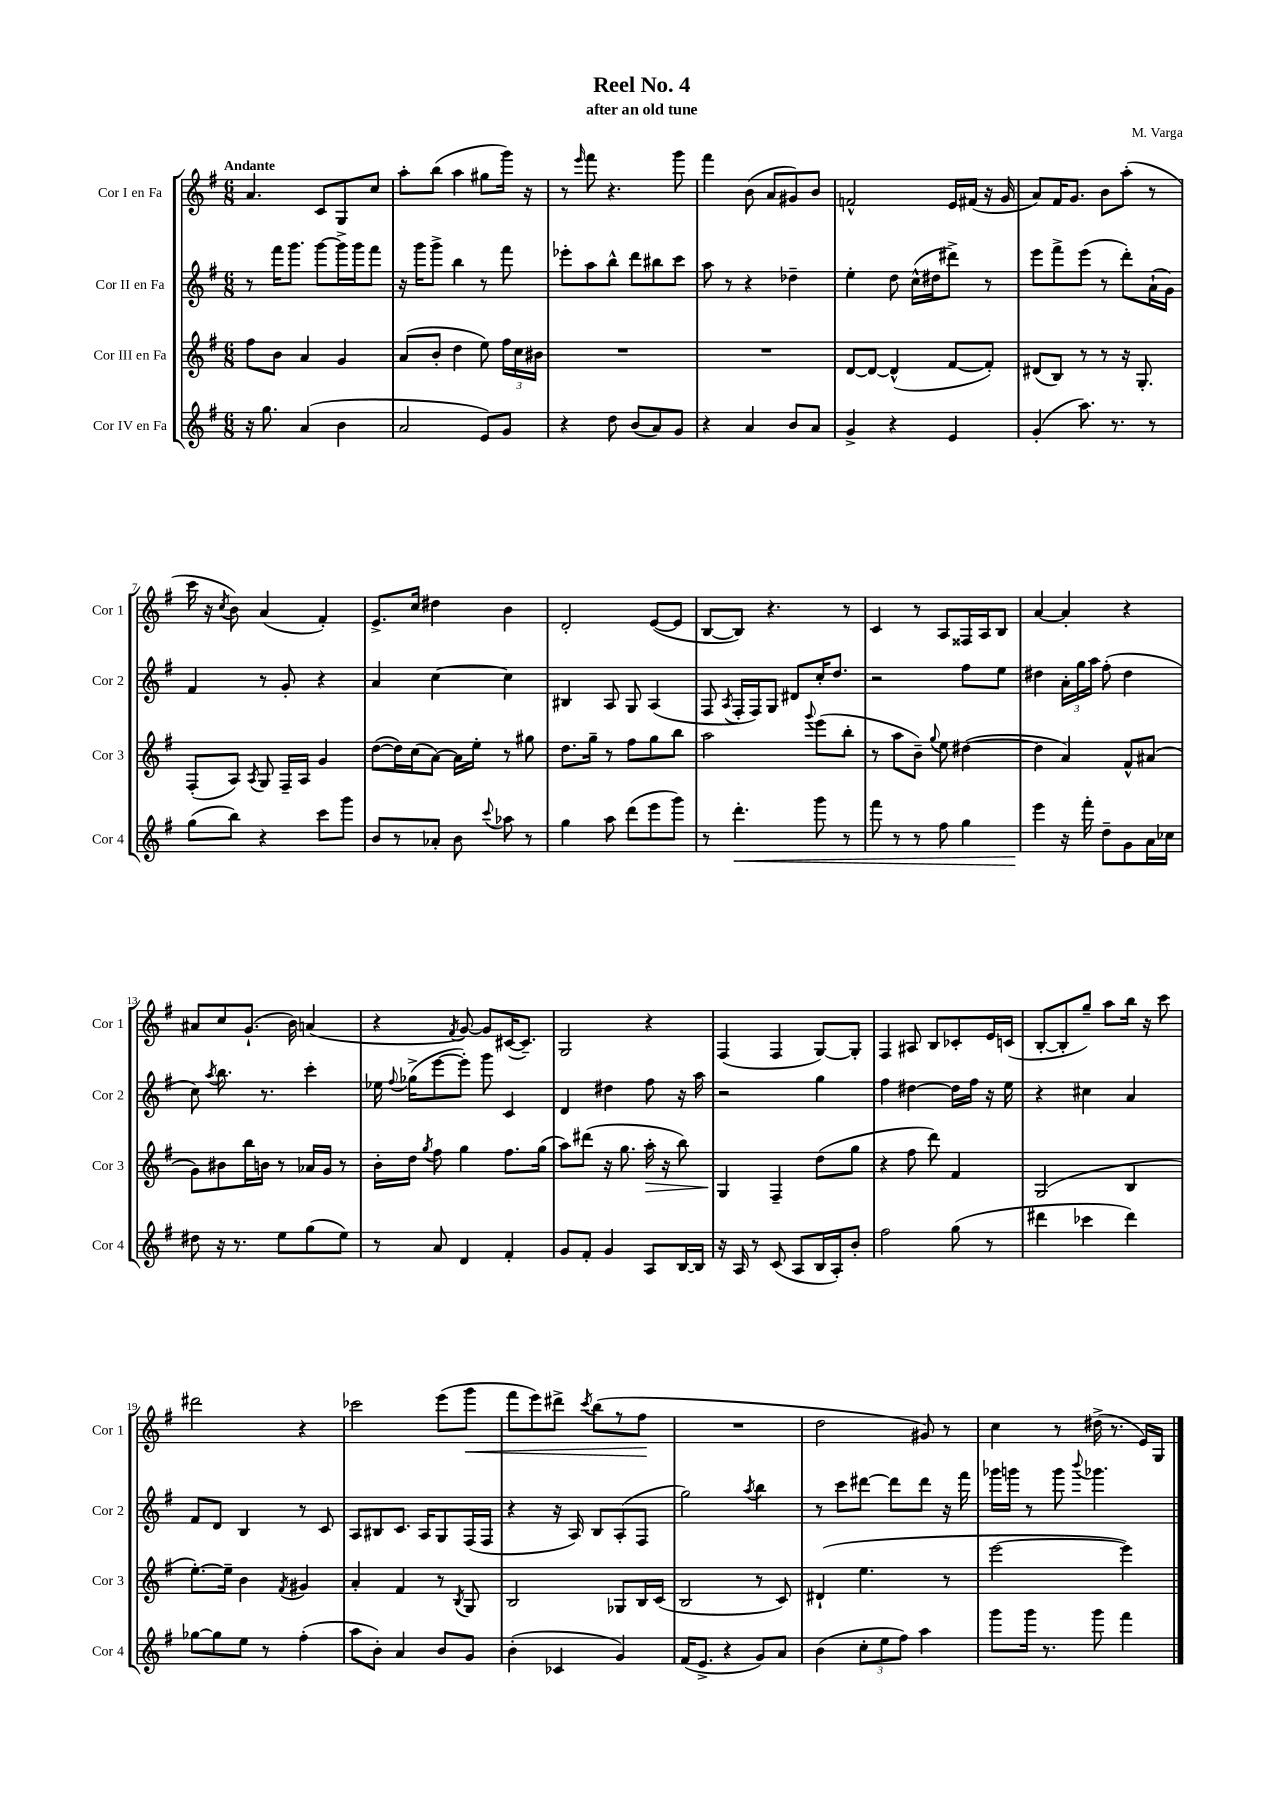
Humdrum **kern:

**kern	**kern	**kern	**kern
*staff4	*staff3	*staff2	*staff1
*clefG2	*clefG2	*clefG2	*clefG2
*k[f#]	*k[f#]	*k[f#]	*k[f#]
*M6/8	*M6/8	*M6/8	*M6/8
16r	8ff#\L	8r	4.a/
8.gg\	.	.	.
.	8b\J	16fff#\LK	.
.	.	8.ggg\J	.
(4a/	4a/	.	.
.	.	[8ggg\L	8c/L
4b\	4g/	16ggg^\]L	8G/
.	.	16ggg\J	.
.	.	8fff#\J	8cc/J
=	=	=	=
2a/	(8a/L	16r	8aa'\L
.	.	16ggg\LK	.
.	8b'/J	8ggg^\J	(8bb\J
.	4dd\	4bb\	4aa\
8e/L)	8ee\)	8r	8gg#\L
8g/J	24ff#\LL	8fff#\	16ggg\Jk)
.	24cc\	.	.
.	.	.	16r
.	24b#\JJ	.	.
=	=	=	=
4r	2.r	8eee-'\L	8r
.	.	.	16qqeee/
.	.	8aa\	8fff#\
8dd\	.	8bb^^\J	4.r
(8b/L	.	8ddd\L	.
8a/)	.	8bb#\	.
8g/J	.	8ccc\J	8ggg\
=	=	=	=
4r	2.r	8aa\	4fff#\
.	.	8r	.
4a/	.	4r	(8b\
.	.	.	8a/L
8b/L	.	4dd-~\	8g#/)
8a/J	.	.	8b/J
=	=	=	=
4g^/	[8d/L	4ee'\	2f^^/
.	8d/_J	.	.
4r	(4d^^/]	8dd\	.
.	.	(16cc^^\LL	.
.	.	16dd#\J	.
4e/	[8f#/L	8ddd#^\J)	16e/LL
.	.	.	(16f#/JJ
.	8f#'/]J)	8r	16r
.	.	.	16g/
=	=	=	=
(4g'/	(8d#/L	8eee\L	8a/L)
.	8B/J)	8fff#^\	16f#/K
.	.	.	8.g/J
8.aa\)	8r	(8eee\J	.
.	8r	8r	8b\L
8.r	.	.	.
.	16r	8ddd'\L)	(8aa'\J
.	8.G'/	.	.
8r	.	(16a`\L	8r
.	.	16g\JJ)	.
=	=	=	=
(8gg\L	(8F#'/L	4f#/	16ccc\
.	.	.	16r
.	.	.	8qcc/
8bb\J)	8A/J)	.	8b\)
.	8qA/	.	.
4r	8G/	8r	(4a/
.	16F#~/LL	8g'/	.
.	16A/JJ	.	.
8ccc\L	4g/	4r	4f#'/)
8ggg\J	.	.	.
=	=	=	=
8b/L	([8dd\L	4a/	8.e^/L
8r	16dd\]L)	.	.
.	(16cc\J	.	16cc/Jk
8a-'/J	[8a\J)	[4cc\	4dd#\
8b\	16a\]LL	.	.
.	16ee'\JJ	.	.
8qqccc/	.	.	.
8aa-\	8r	4cc\]	4b\
8r	8gg#\	.	.
=	=	=	=
4gg\	8.dd\L	4B#/	2d'/
.	16gg~\Jk	.	.
8aa\	8r	8A/	.
(8ddd\L	8ff#\L	8G/	.
8eee\	8gg\	(4A/	([8e/L
8ggg\J)	8bb\J	.	8e/]J
=	=	=	=
8r	2aa\	8F#/	[8B/L
.	.	8qA/	.
4.ddd'\	.	16F#'/LL	8B/]J)
.	.	16F#/J)	.
.	.	8G/J	4.r
.	.	8d#/L	.
.	8qqggg/	.	.
8ggg\	(8eee\L	16cc'/K	.
.	.	8.dd/J	.
8r	8bb'\J	.	8r
=	=	=	=
8fff#\	8r	2r	4c/
8r	8aa\L	.	.
8r	8b~\J)	.	8r
.	8qqgg/	.	.
8ff#\	8ee\	.	8A/L
4gg\	([4dd#\	8ff#\L	16F##/L
.	.	.	16A/J
.	.	8ee\J	8B/J
=	=	=	=
4eee\	4dd#\]	4dd#\	[4a/
16r	4a/)	24a'\LL	4a'/]
.	.	24gg\	.
16fff#'\	.	.	.
.	.	24aa\JJ	.
8dd~\L	.	(8ff#'\	.
8g\	8f#^^/L	4dd#\	4r
16a\L	(8a#/J	.	.
16cc-\JJ	.	.	.
=	=	=	=
8dd#\	8g\L)	8cc\)	8a#/L
.	.	8qaa/	.
16r	8b#\	8.bb\	8cc/
8.r	.	.	.
.	16bb\L	.	(8.g`/J
.	16b\JJ	8.r	.
8ee\L	8r	.	.
.	.	.	16b\)
(8gg\	16a-/LL	4ccc'\	(4a/
.	16g/JJ	.	.
8ee\J)	8r	.	.
=	=	=	=
8r	16b'\LL	16ee-\	4r
.	.	8qqff#/	.
.	16dd\JJ	(16gg-^\LK	.
.	8qgg/	.	.
8a/	8ff#\	[8eee\	.
.	.	.	8qf#/
4d/	4gg\	8eee'\]J)	[8g/)
.	.	8ggg\	8g/]L
4f#'/	8.ff#\L	4c/	([16c#/K
.	.	.	8.c#~/]J)
.	(16gg\Jk	.	.
=	=	=	=
8g/L	8aa\L)	4d/	2G/
8f#'/J	(8ddd#\J	.	.
4g/	16r	4dd#\	.
.	8.gg\	.	.
8A/L	16aa'\	8ff#\	4r
.	16r	.	.
[16B/L	8bb\)	16r	.
16B/]JJ	.	16aa\	.
=	=	=	=
16r	4G/	2r	(4F#/
16A/	.	.	.
8r	.	.	.
(8c/	4F#~/	.	4F#/
8A/L	.	.	.
16B/L	(8dd\L	4gg\	[8G/L)
16A'/J)	.	.	.
8b'/J	8gg\J	.	8G'/]J
=	=	=	=
2ff#\	4r	4ff#\	4F#/
.	8ff#\	[4dd#\	8A#/
.	8ddd\)	.	8B/L
(8gg\	4f#/	16dd#\]LL	8c-'/
.	.	16ff#\JJ	.
8r	.	16r	16e/L
.	.	16ee\	(16c/JJ
=	=	=	=
4ddd#\	(2G/	4r	[8B'/L
.	.	.	8B'/]
4ccc-\	.	4cc#\	8gg~/J)
.	.	.	8aa\L
4ddd#\)	4B/	4a/	16bb\Jk
.	.	.	16r
.	.	.	8ccc\
=	=	=	=
[8gg-\L	[8.ee'\L)	8f#/L	2ddd#\
8gg-\]	.	8d/J	.
.	16ee~\]Jk	.	.
8ee\J	4b\	4B/	.
8r	.	.	.
.	8qf#/	.	.
(4ff#'\	4g#/	8r	4r
.	.	8c/	.
=	=	=	=
8aa\L	4a'/	8A/L	2ccc-\
8b'\J)	.	8B#/	.
4a/	4f#/	8.c/J	.
.	.	16A/LK	.
8b/L	8r	8G/	(8eee\L
.	8qB/	.	.
8g/J	8G/	(16F#/L	8ggg\J
.	.	16F#/JJ	.
=	=	=	=
(4b'\	2B/	4r	8fff#\L
.	.	.	8eee\)
4c-/	.	16r	8ddd#^\J
.	.	16A/)	.
.	.	.	8qccc/
.	.	8B/L	(8bb\L
4g/)	8G-/L	(8A'/	8r
.	16B/L	8F#/J	8ff#\J
.	(16c/JJ	.	.
=	=	=	=
(16f#/LK	2B/	2gg\)	2.r
8.e^/J	.	.	.
4r	.	.	.
.	.	8qaa/	.
8g/L)	8r	4bb\	.
8a/J	8c/)	.	.
=	=	=	=
(4b\	(4d#`/	8r	2dd\
.	.	8ccc\L	.
12cc'\L	4.ee\	[8ddd#\J	.
12ee\	.	.	.
.	.	8ddd#\]L	.
12ff#\J)	.	.	.
4aa\	.	8ddd#\J	8g#/)
.	8r	16r	8r
.	.	16fff#\	.
=	=	=	=
8ggg\L	[2eee\	16ggg-\LL	4cc\
.	.	16ggg\JJ	.
16ggg\Jk	.	8r	.
8.r	.	.	.
.	.	8ggg\	8r
.	.	8qqbbb/	.
8ggg\	.	4.ggg-\	(16dd#^\
.	.	.	8.r
4fff#\	4eee\])	.	.
.	.	.	16e/LL)
.	.	.	16G/JJ
==	==	==	==
*-	*-	*-	*-
